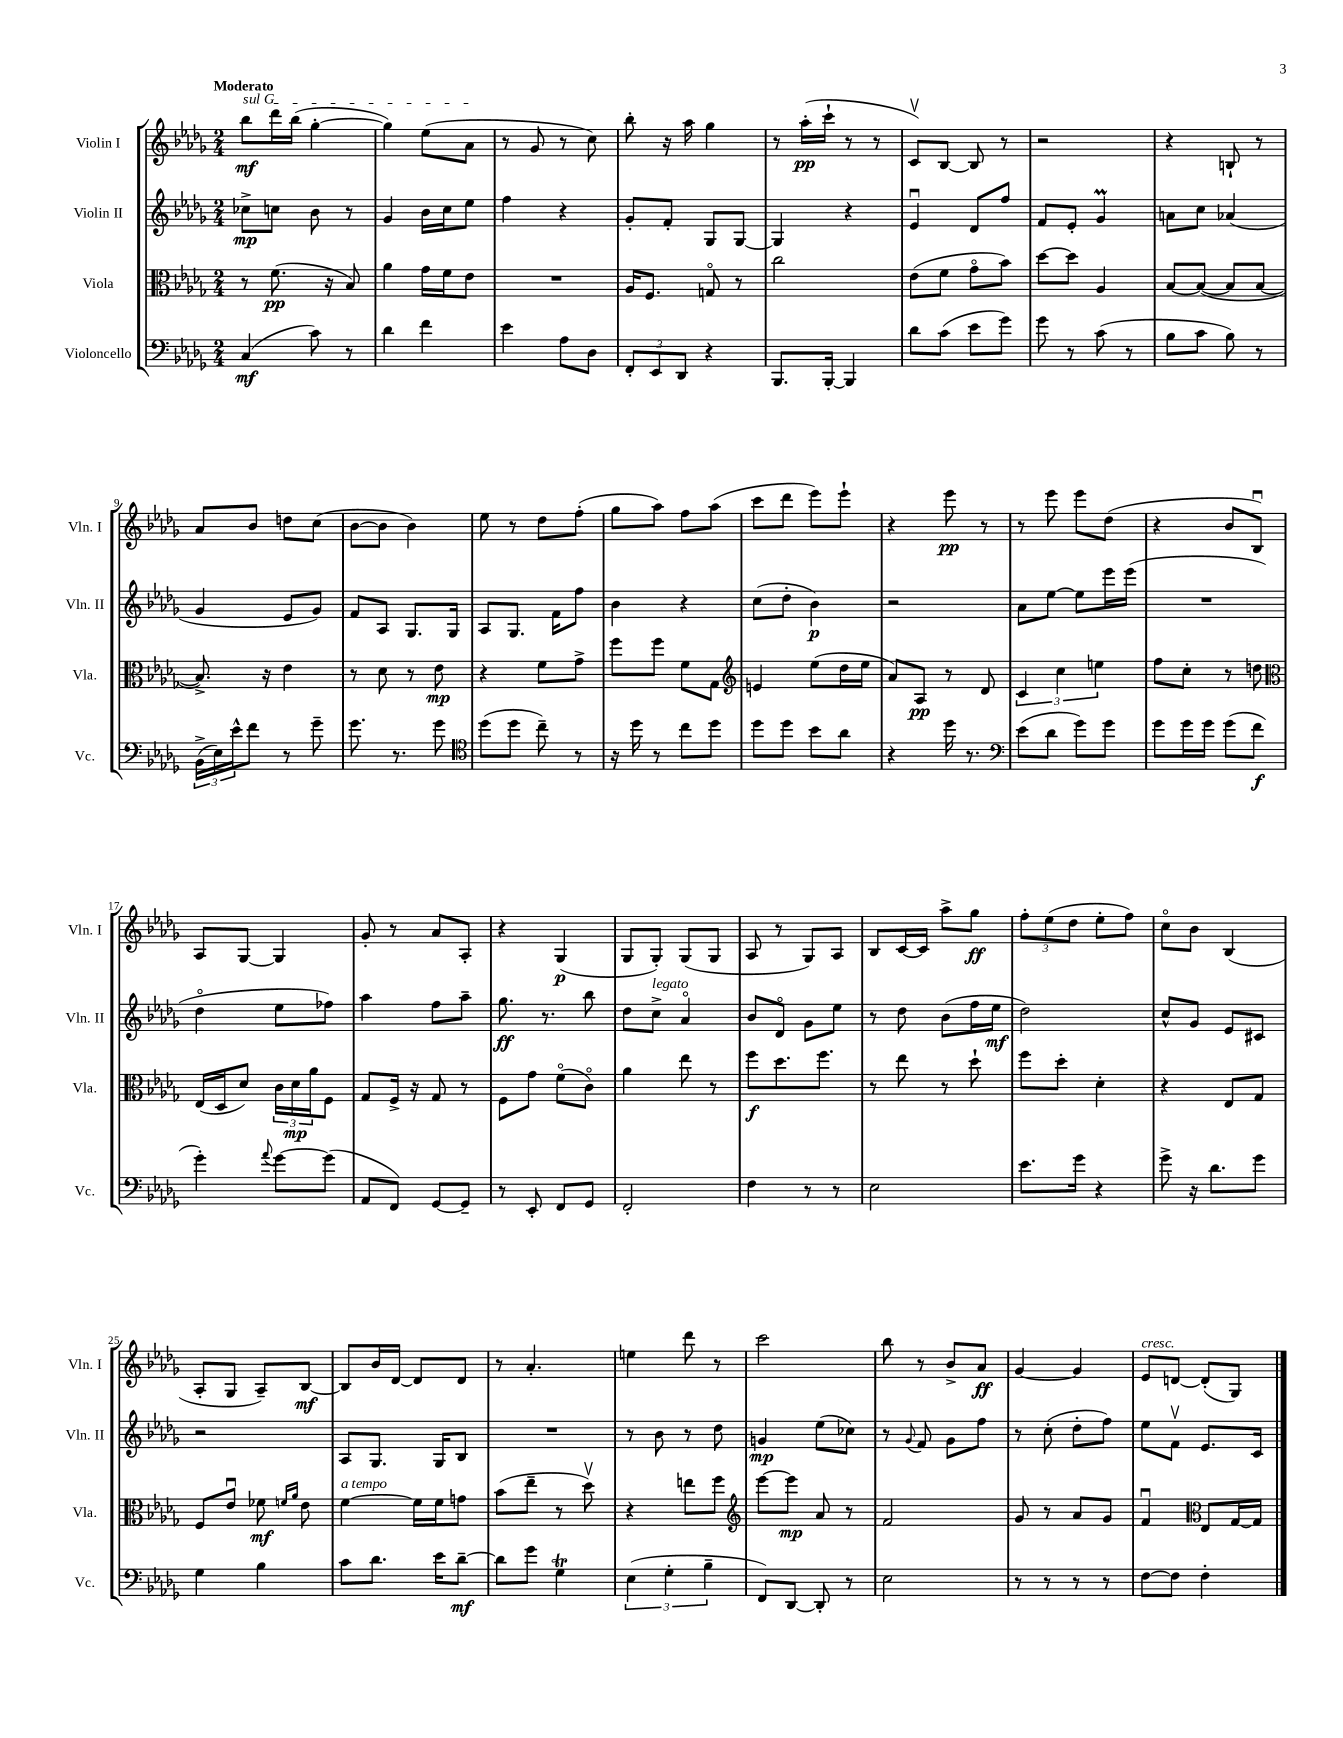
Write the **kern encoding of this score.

**kern	**kern	**kern	**kern
*staff4	*staff3	*staff2	*staff1
*clefF4	*clefC3	*clefG2	*clefG2
*k[b-e-a-d-g-]	*k[b-e-a-d-g-]	*k[b-e-a-d-g-]	*k[b-e-a-d-g-]
*M2/4	*M2/4	*M2/4	*M2/4
(4C	8r	8cc-^	8bb-
.	(8.f	8cc	16ddd-
.	.	.	(16bb-
8c)	.	8b-	[4gg-'
.	16r	.	.
8r	8B-)	8r	.
=	=	=	=
4d-	4a-	4g-	4gg-])
4f	16g-	16b-	(8ee-
.	16f	16cc	.
.	8e-	8ee-	8a-
=	=	=	=
4e-	2r	4ff	8r
.	.	.	8g-
8A-	.	4r	8r
8D-	.	.	8cc)
=	=	=	=
12FF'	16A-	8g-'	8bb-'
.	8.F	.	.
12EE-	.	.	.
.	.	8f'	16r
12DD-	.	.	.
.	.	.	16aa-
4r	8Go	8G-	4gg-
.	8r	[8G-	.
=	=	=	=
8.BBB-	2cc	4G-]	8r
.	.	.	(16aa-'
[16BBB-'	.	.	16ccc`
4BBB-]	.	4r	8r
.	.	.	8r
=	=	=	=
8d-	(8e-	4e-u	8cv)
(8c	8f	.	[8B-
8e-	8g-o	8d-	8B-]
8g-)	8b-)	8ff	8r
=	=	=	=
8g-	[8dd-	8f	2r
8r	8dd-]	8e-'	.
(8c	4A-	4g-	.
8r	.	.	.
=	=	=	=
8B-	[8B-	8a	4r
8c	(8B-_	8cc	.
8B-)	8B-]	(4a-	8B`
8r	[8B-	.	8r
=	=	=	=
(24BB-^	8.B-^])	4g-	8a-
24E-)	.	.	.
24e-^^	.	.	.
8f	.	.	8b-
.	16r	.	.
8r	4e-	8e-	8dd
8g-~	.	8g-)	(8cc
=	=	=	=
8.g-	8r	8f	[8b-
.	8d-	8A-	8b-]
8.r	.	.	.
.	8r	8.G-	4b-)
8g-	8e-	.	.
.	.	16G-	.
=	=	=	=
*clefC4	*	*	*
(8dd-	4r	8A-	8ee-
8dd-	.	8.G-	8r
8cc~)	8f	.	8dd-
.	.	16f	.
8r	8g-^	8ff	(8ff'
=	=	=	=
16r	8ff	4b-	8gg-
16dd-	.	.	.
8r	8ff	.	8aa-)
8cc	8f	4r	8ff
8dd-	8G-	.	(8aa-
=	=	=	=
*	*clefG2	*	*
8dd-	4e	(8cc	8ccc
8dd-	.	8dd-'	8ddd-
8b-	(8ee-	4b-)	8eee-)
8a-	16dd-	.	8eee-`
.	16ee-	.	.
=	=	=	=
4r	8a-)	2r	4r
.	8A-	.	.
16dd-	8r	.	8eee-
8.r	.	.	.
.	8d-	.	8r
=	=	=	=
*clefF4	*	*	*
(8e-	6c	8a-	8r
8d-	.	[8ee-	8eee-
.	6cc	.	.
8g-)	.	8ee-]	8eee-
.	6ee	.	.
8g-	.	16eee-	(8dd-
.	.	(16eee-	.
=	=	=	=
8g-	8ff	2r	4r
16g-	8cc'	.	.
16g-	.	.	.
(8g-	8r	.	8b-
8f	8dd	.	8B-u)
=	=	=	=
*	*clefC3	*	*
4g-')	(16E-	4dd-o	8A-
.	16D-	.	.
.	8d-)	.	[8G-
8qqa-	.	.	.
[8g-	24c	8ee-	4G-]
.	24d-	.	.
.	24a-	.	.
(8g-]	8F	8ff-)	.
=	=	=	=
8AA-	8G-	4aa-	8g-'
8FF)	16F^	.	8r
.	16r	.	.
[8GG-	8G-	8ff	8a-
8GG-~]	8r	8aa-~	8A-'
=	=	=	=
8r	8F	8.gg-	4r
8EE-'	8g-	.	.
.	.	8.r	.
8FF	(8fo	.	(4G-
8GG-	8co)	8bb-	.
=	=	=	=
2FF'	4a-	8dd-	8G-
.	.	8cc^	8G-')
.	8ee-	4a-o	(8G-
.	8r	.	8G-
=	=	=	=
4F	8ff	8b-	8A-
.	8.dd-	8d-o	8r
8r	.	8g-	8G-)
.	8.ff	.	.
8r	.	8ee-	8A-
=	=	=	=
2E-	8r	8r	8B-
.	8ee-	8dd-	[16c
.	.	.	16c]
.	8r	(8b-	8aa-^
.	8dd-`	16ff	8gg-
.	.	16ee-	.
=	=	=	=
8.e-	8ff	2dd-)	12ff'
.	.	.	(12ee-
.	8dd-'	.	.
.	.	.	12dd-
16g-	.	.	.
4r	4d-'	.	8ee-'
.	.	.	8ff)
=	=	=	=
8g-^	4r	8cc^^	8cco
16r	.	8g-	8b-
8.d-	.	.	.
.	8E-	8e-	(4B-
8g-	8G-	8c#	.
=	=	=	=
4G-	8F	2r	8A-'
.	8e-u	.	8G-
4B-	8f-	.	8A-~)
.	16qqf	.	.
.	16qqa-	.	.
.	8e-	.	[8B-
=	=	=	=
8c	[4f	8A-	8B-]
8.d-	.	8.G-	16b-
.	.	.	[16d-
.	16f]	.	8d-]
16e-	16f	16G-	.
[8d-~	8g	8B-	8d-
=	=	=	=
8d-]	(8b-	2r	8r
8g-	8ee-~	.	4.a-'
4G-	8r	.	.
.	8dd-v)	.	.
=	=	=	=
(6E-	4r	8r	4ee
.	.	8b-	.
6G-'	.	.	.
.	8ee	8r	8ddd-
6B-~	.	.	.
.	8ff	8dd-	8r
=	=	=	=
*	*clefG2	*	*
8FF)	[8eee-	4g	2ccc
[8DD-	8eee-]	.	.
8DD-']	8a-	(8ee-	.
8r	8r	8cc-)	.
=	=	=	=
2E-	2f	8r	8bb-
.	.	8qqg-	.
.	.	8f	8r
.	.	8g-	8b-^
.	.	8ff	8a-
=	=	=	=
8r	8g-	8r	[4g-
8r	8r	(8cc'	.
8r	8a-	8dd-'	4g-]
8r	8g-	8ff)	.
=	=	=	=
[8F	4fu	8ee-	8e-
8F]	.	8fv	[8d
*	*clefC3	*	*
4F'	8E-	8.e-	(8d']
.	[16G-	.	8G-)
.	16G-]	16c	.
==	==	==	==
*-	*-	*-	*-
